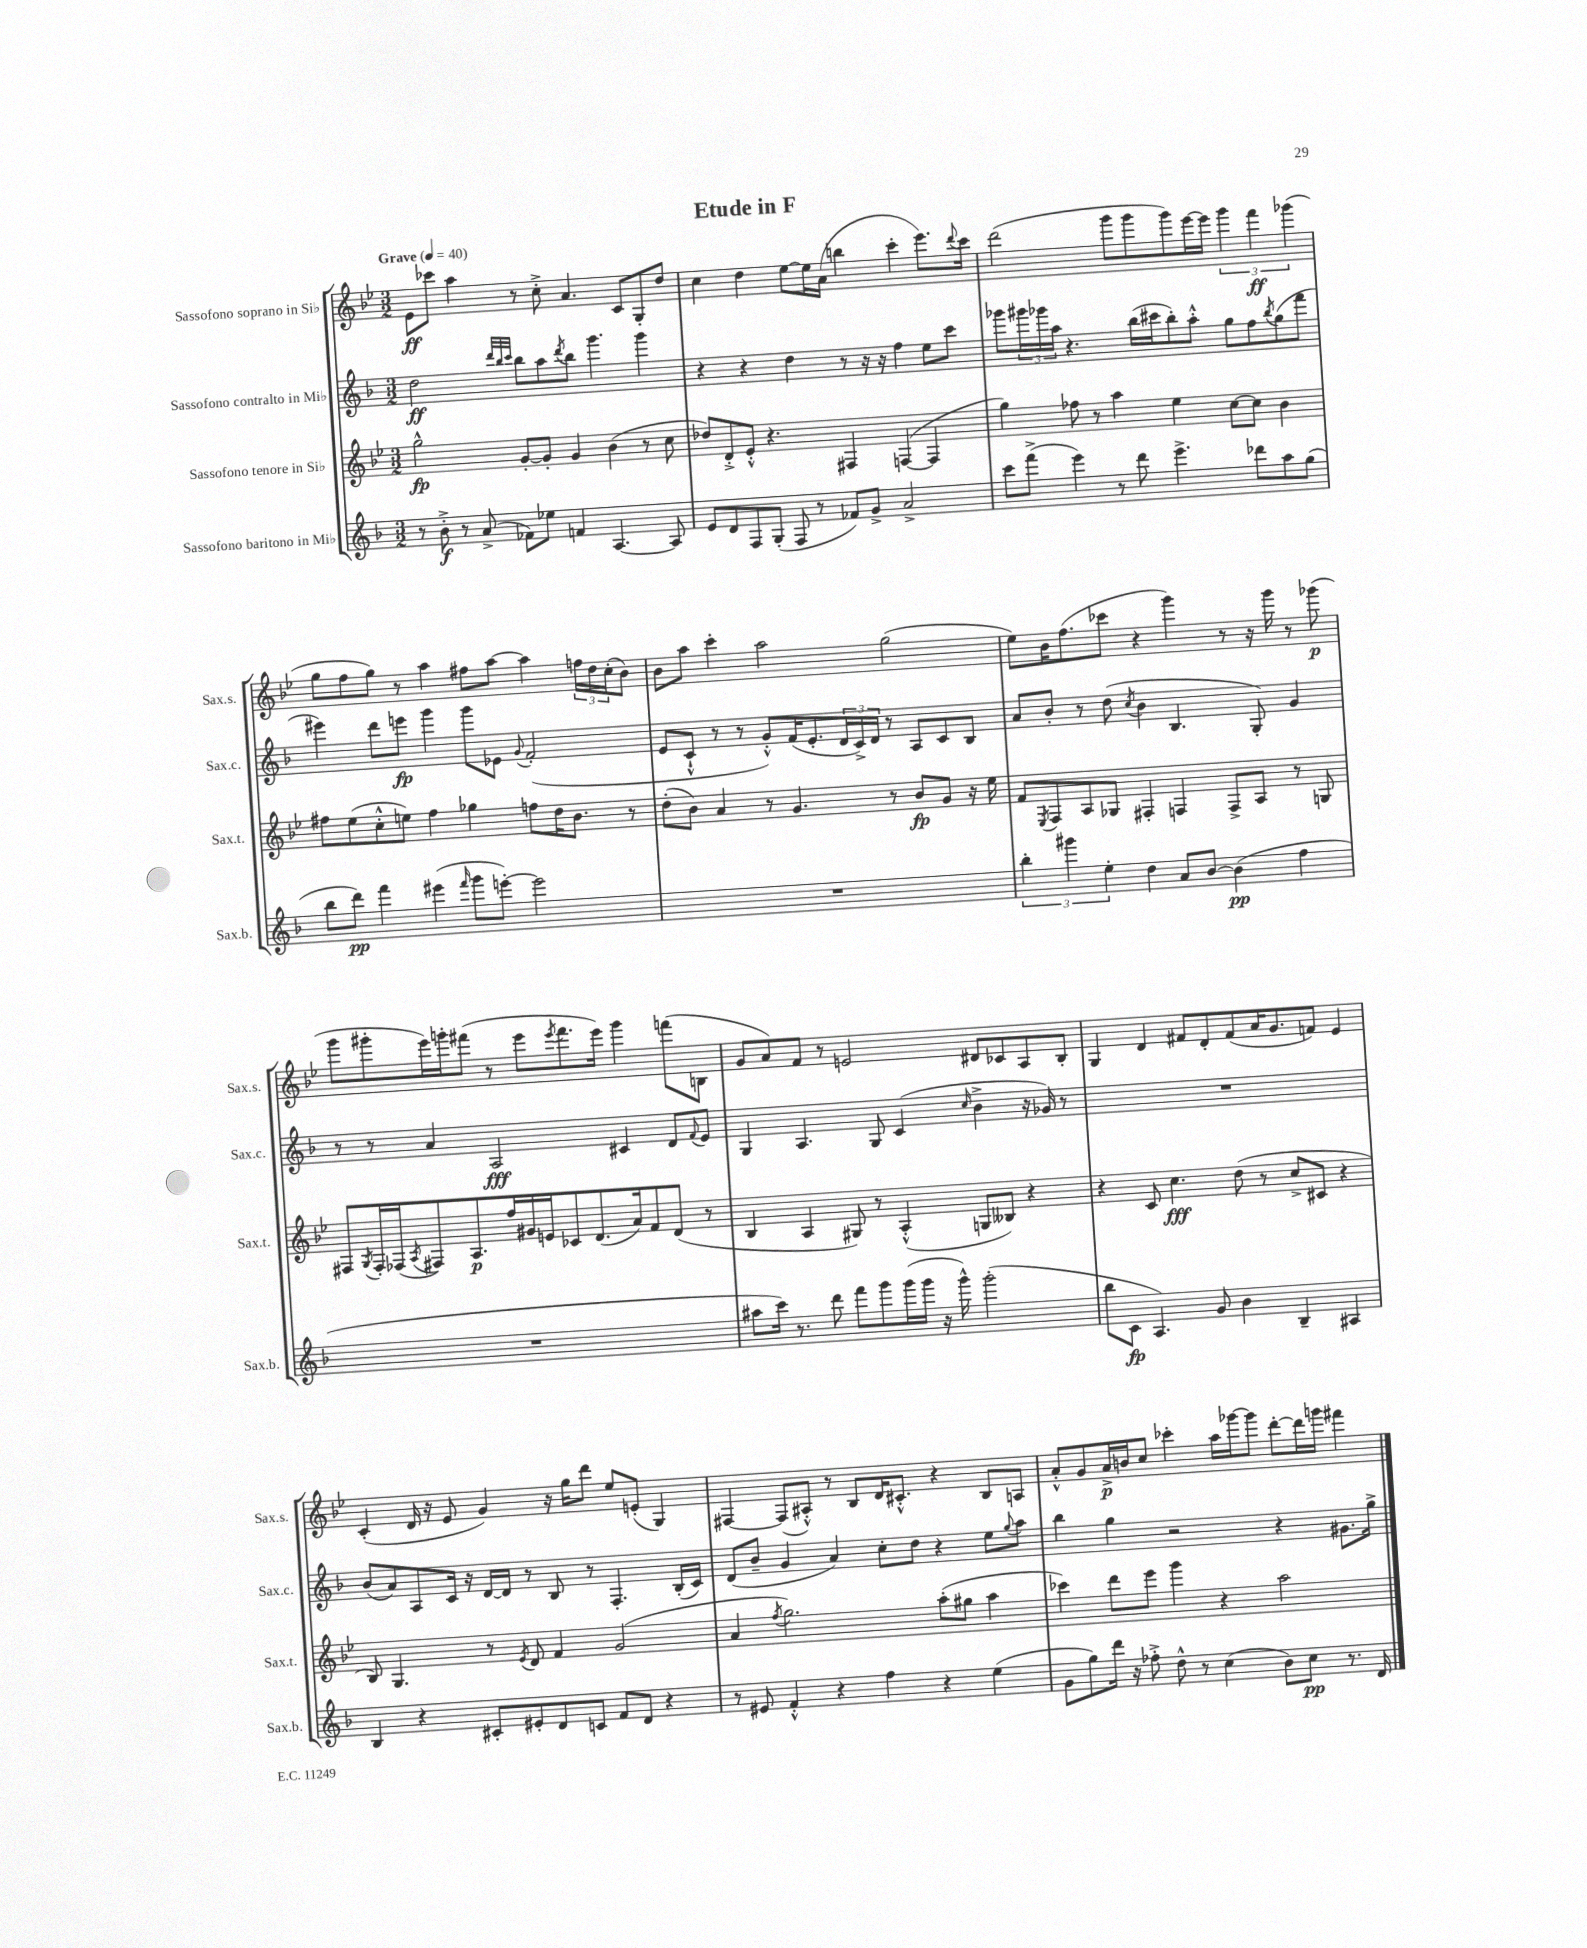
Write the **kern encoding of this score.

**kern	**dynam	**kern	**dynam	**kern	**dynam	**kern	**dynam
*part4	*part4	*part3	*part3	*part2	*part2	*part1	*part1
*staff4	*staff4	*staff3	*staff3	*staff2	*staff2	*staff1	*staff1
*I"Sassofono baritono in Mi♭	*	*I"Sassofono tenore in Si♭	*	*I"Sassofono contralto in Mi♭	*	*I"Sassofono soprano in Si♭	*
*I'Sax.b.	*	*I'Sax.t.	*	*I'Sax.c.	*	*I'Sax.s.	*
*clefG2	*	*clefG2	*	*clefG2	*	*clefG2	*
*k[b-]	*	*k[b-e-]	*	*k[b-]	*	*k[b-e-]	*
*M3/2	*	*M3/2	*	*M3/2	*	*M3/2	*
*MM40	*	*MM40	*	*MM40	*	*MM40	*
=1	=1	=1	=1	=1	=1	=1	=1
!	!	!	!	!	!	!LO:TX:a:B:t=Grave	!
8r	.	2gg^^\	fp	2dd\	ff	8e-\L	ff
8b-'^\	f	.	.	.	.	8ccc-X\J	.
8r	.	.	.	.	.	4aa\	.
(8a^/	.	.	.	.	.	.	.
.	.	.	.	32qqddd/LLL	.	.	.
.	.	.	.	32qqbb-/	.	.	.
.	.	.	.	32qqccc/JJJ	.	.	.
8f-X\L)	.	[8g'/L	.	8bb-\L	.	8r	.
8ee-X\J	.	8g'/J]	.	8aa\	.	8cc'^\	.
.	.	.	.	8qddd/	.	.	.
4fn/	.	4g/	.	8bb-\J	.	4.a/	.
.	.	.	.	4.ggg\	.	.	.
[4.A/	.	(4b-\	.	.	.	.	.
.	.	.	.	.	.	8c/L	.
.	.	8r	.	4ggg\	.	8G'/	.
8A/]	.	8cc\	.	.	.	8dd/J	.
=2	=2	=2	=2	=2	=2	=2	=2
8e/L	.	8dd-X/L)	.	4r	.	4cc\	.
8d/	.	8d'^/	.	.	.	.	.
8F/	.	8e-'^^/J	.	4r	.	4dd\	.
(8G'/J	.	4.r	.	.	.	.	.
8F/	.	.	.	4dd\	.	[8ee-\L	.
8r	.	.	.	.	.	16ee-\L]	.
.	.	.	.	.	.	(16a\JJ	.
8f-X/L)	.	4F#X/	.	8r	.	4bbn\	.
8g^/J	.	.	.	16r	.	.	.
.	.	.	.	16r	.	.	.
2a^/	.	([4Fn/	.	4ff\	.	4ccc'\	.
.	.	4F/]	.	8ee\L	.	8.eee-\L)	.
.	.	.	.	8ccc\J	.	.	.
.	.	.	.	.	.	8qqddd/	.
.	.	.	.	.	.	16ccc\Jk	.
=3	=3	=3	=3	=3	=3	=3	=3
8ccc\L	.	4gg\)	.	8ggg-X\L	.	(2ddd\	.
(8fff^\J	.	.	.	24ggg#X\L	.	.	.
.	.	.	.	24ggg-X\	.	.	.
.	.	.	.	24aa\JJ	.	.	.
4eee\)	.	8ff-X\	.	4.r	.	.	.
.	.	8r	.	.	.	.	.
8r	.	4aa\	.	.	.	8ggg\L	.
8ddd\	.	.	.	(16bb-\LL	.	8ggg\	.
.	.	.	.	16ccc#X\J	.	.	.
4.eee^\	.	4ee-\	.	8bb-'\)	.	8ggg\)	.
.	.	.	.	8aa'^^\J	.	[16eee-\L	.
.	.	.	.	.	.	16eee-\JJ]	.
.	.	[8cc\L	.	8gg\L	.	6ggg\	.
8ddd-X\L	.	8cc\J]	.	8ff\	.	.	.
.	.	.	.	.	.	6fff\	ff
.	.	.	.	8qbb-/	.	.	.
8aa\	.	4b-\	.	(8gg\	.	.	.
.	.	.	.	.	.	(6ggg-X\	.
(8gg\J	.	.	.	8fff\J	.	.	.
!!LO:LB:g=z
=4	=4	=4	=4	=4	=4	=4	=4
8bb-\L	.	8ff#X\L	.	4eee#X\)	.	8gg\L	.
8ddd\J)	pp	(8ee-\	.	.	.	8ff\	.
4fff\	.	8cc'^^\	.	8ddd\L	.	8gg\J)	.
.	.	8een\J)	.	8eeen\J	fp	8r	.
(4eee#X\	.	4ff#\	.	4ggg\	.	4aa\	.
16qqfff/	.	.	.	.	.	.	.
8ggg\L	.	4gg-X\	.	8ggg\L	.	8ff#X\L	.
[8eeen'\J)	.	.	.	8e-X\J	.	[8aa\J	.
.	.	.	.	8qqg/	.	.	.
2eee\]	.	8ffn\L	.	(2f'/	.	4aa\]	.
.	.	16dd\K	.	.	.	.	.
.	.	8.b-\J	.	.	.	.	.
.	.	.	.	.	.	24ffn\LL	.
.	.	.	.	.	.	24dd\	.
.	.	.	.	.	.	(24cc'\J	.
.	.	8r	.	.	.	8b-\J)	.
=5	=5	=5	=5	=5	=5	=5	=5
1.r	.	(8dd'\L	.	8e/L	.	8b-\L	.
.	.	8b-\J)	.	8c`^^/J	.	8aa\J	.
.	.	4a/	.	8r	.	4ccc'\	.
.	.	.	.	8r	.	.	.
.	.	8r	.	8g'^^/L)	.	2aa\	.
.	.	4.g/	.	(16f/K	.	.	.
.	.	.	.	8.e'/	.	.	.
.	.	.	.	24d/L	.	.	.
.	.	.	.	24c^/)	.	.	.
.	.	.	.	24d/JJ	.	.	.
.	.	8r	.	8r	.	(2gg\	.
.	.	8b-/L	fp	8A/L	.	.	.
.	.	8g/J	.	8c/	.	.	.
.	.	16r	.	8B-/J	.	.	.
.	.	16ee-\	.	.	.	.	.
=6	=6	=6	=6	=6	=6	=6	=6
6bb-'\	.	8f/L	.	8a/L	.	8ee-\L)	.
.	.	8qE-/	.	.	.	.	.
.	.	8F/	.	8b-'/J	.	16b-\K	.
6ggg#X\	.	.	.	.	.	.	.
.	.	.	.	.	.	(8.ff\	.
.	.	8A/	.	8r	.	.	.
6ee'\	.	.	.	.	.	.	.
.	.	8G-X/J	.	(8dd\	.	8ccc-X\J	.
.	.	.	.	8qcc/	.	.	.
4dd\	.	4F#X'/	.	4b-\	.	4r	.
8a/L	.	4Fn/	.	4.B-/	.	4ggg\)	.
[8b-/J	.	.	.	.	.	.	.
(4b-\]	pp	8F^/L	.	.	.	8r	.
.	.	8A/J	.	8G'/)	.	16r	.
.	.	.	.	.	.	16ggg\	.
4ff\	.	8r	.	4g/	.	8r	.
.	.	8Gn/	.	.	.	(8ggg-X\	p
!!LO:LB:g=z
=7	=7	=7	=7	=7	=7	=7	=7
1.r	.	8F#X/L	.	8r	.	8ggg\L	.
.	.	8qG/	.	.	.	.	.
.	.	16F#'/L	.	8r	.	8ggg#X'\	.
.	.	(16F-X/J	.	.	.	.	.
.	.	8qA/	.	.	.	.	.
.	.	8F#X/)	.	4a/	.	16eee-\L)	.
.	.	.	.	.	.	16gggn'\J	.
.	.	8.A/	p	.	.	(8fff#X\J	.
.	.	.	.	2A/	fff	8r	.
.	.	16ff/L	.	.	.	.	.
.	.	16g#X/	.	.	.	8eee-\L	.
.	.	16en/J	.	.	.	.	.
.	.	.	.	.	.	8qeee-/	.
.	.	8c-X/	.	.	.	8.fff#\	.
.	.	(8.d/	.	.	.	.	.
.	.	.	.	.	.	16eee-\Jk)	.
.	.	.	.	4c#X/	.	4ggg\	.
.	.	16a/k)	.	.	.	.	.
.	.	8f/	.	.	.	.	.
.	.	(8d/J	.	8d/L	.	(8fffn\L	.
.	.	.	.	8qqf/	.	.	.
.	.	8r	.	8e/J	.	8Bn\J	.
=8	=8	=8	=8	=8	=8	=8	=8
8aa#X\L	.	4B-/	.	4G/	.	8g/L	.
16ccc\Jk)	.	.	.	.	.	8a/)	.
8.r	.	.	.	.	.	.	.
.	.	4A/	.	4.A/	.	8f/J	.
8ddd\	.	.	.	.	.	8r	.
8fff\L	.	8G#X/)	.	.	.	2en/	.
8ggg\	.	8r	.	8G/	.	.	.
(16ggg\L	.	(4A'^^/	.	(4c/	.	.	.
16ggg\JJ	.	.	.	.	.	.	.
16r	.	.	.	.	.	.	.
16ggg^^\)	.	.	.	.	.	.	.
.	.	.	.	16qqcc/	.	.	.
(2ggg'\	.	8Gn/L	.	4b-^\	.	8d#X/L	.
.	.	8B--X/J)	.	.	.	8c-X/	.
.	.	4r	.	16r	.	8A/	.
.	.	.	.	16g-X/)	.	.	.
.	.	.	.	8r	.	8B-'/J	.
=9	=9	=9	=9	=9	=9	=9	=9
8bb-\L	.	4r	.	1.r	.	4G/	.
8c\J	fp	.	.	.	.	.	.
4.A/)	.	8c/	.	.	.	4d/	.
.	.	4.cc\	fff	.	.	.	.
.	.	.	.	.	.	8f#X/L	.
8g/	.	.	.	.	.	8d'/	.
4b-\	.	(8dd\	.	.	.	(8f#/	.
.	.	8r	.	.	.	16a/K	.
.	.	.	.	.	.	8.g/	.
4B-~/	.	8cc^/L	.	.	.	.	.
.	.	8c#X/J	.	.	.	8fn/J)	.
4A#X/	.	4r	.	.	.	4e-/	.
!!LO:LB:g=z
=10	=10	=10	=10	=10	=10	=10	=10
4B-/	.	8B-/)	.	(8b-/L	.	(4c'/	.
.	.	4.G/	.	8a/)	.	.	.
4r	.	.	.	8A/	.	16d/	.
.	.	.	.	.	.	16r	.
.	.	.	.	16c/Jk	.	8e-/	.
.	.	.	.	16r	.	.	.
8c#X'/L	.	8r	.	[16d/LL	.	4g/)	.
.	.	.	.	16d/JJ]	.	.	.
.	.	8qe-/	.	.	.	.	.
8e#X'/	.	8d/	.	8r	.	.	.
8d/	.	4f/	.	8B-/	.	16r	.
.	.	.	.	.	.	16gg\KL	.
8cn/J	.	.	.	8r	.	8ddd\J	.
8f/L	.	(2g/	.	4.F'/	.	8ee-/L	.
8d/J	.	.	.	.	.	(8en'/J	.
4r	.	.	.	.	.	4G/)	.
.	.	.	.	(16B-'/LL	.	.	.
.	.	.	.	16c/JJ)	.	.	.
=11	=11	=11	=11	=11	=11	=11	=11
8r	.	4a/	.	(8d/L	.	[4F#X/	.
8e#X/	.	.	.	8b-~/J	.	.	.
.	.	8qff/	.	.	.	.	.
4f'^^/	.	2.gg\)	.	4g/	.	(8F#/L]	.
.	.	.	.	.	.	8A#X'^^/J)	.
4r	.	.	.	4a/)	.	8r	.
.	.	.	.	.	.	8B-/L	.
4ff\	.	.	.	8cc'\L	.	16d/K	.
.	.	.	.	.	.	8.c#X'^^/J	.
.	.	.	.	8dd\J	.	.	.
4r	.	(8aa'\L	.	4r	.	4r	.
.	.	8gg#X\J	.	.	.	.	.
(4ee\	.	4aa\	.	8ee\L	.	8B-/L	.
.	.	.	.	8qqgg/	.	.	.
.	.	.	.	8aa\J	.	8An/J	.
=12	=12	=12	=12	=12	=12	=12	=12
8g\L	.	4ccc-X\)	.	4bb-\	.	8a'^^/L	.
8gg\)	.	.	.	.	.	8g/	.
16ddd\Jk	.	8ddd\L	.	4gg\	.	16a^/L	p
16r	.	.	.	.	.	16bn/J	.
8ff-X'^\	.	8eee-\J	.	.	.	8cc/J	.
8dd^^\	.	4ggg\	.	2r	.	4ccc-X'\	.
8r	.	.	.	.	.	.	.
(4cc\	.	4r	.	.	.	16aa\LL	.
.	.	.	.	.	.	[16ggg-X\J	.
.	.	.	.	.	.	8ggg-\J]	.
8b-\L)	.	2aa\	.	4r	.	[8ddd'\L	.
8cc\J	pp	.	.	.	.	16ddd\L]	.
.	.	.	.	.	.	16gggn\JJ	.
8.r	.	.	.	8.g#X\L	.	4fff#X\	.
16d/	.	.	.	16gg^\Jk	.	.	.
==	==	==	==	==	==	==	==
*-	*-	*-	*-	*-	*-	*-	*-
